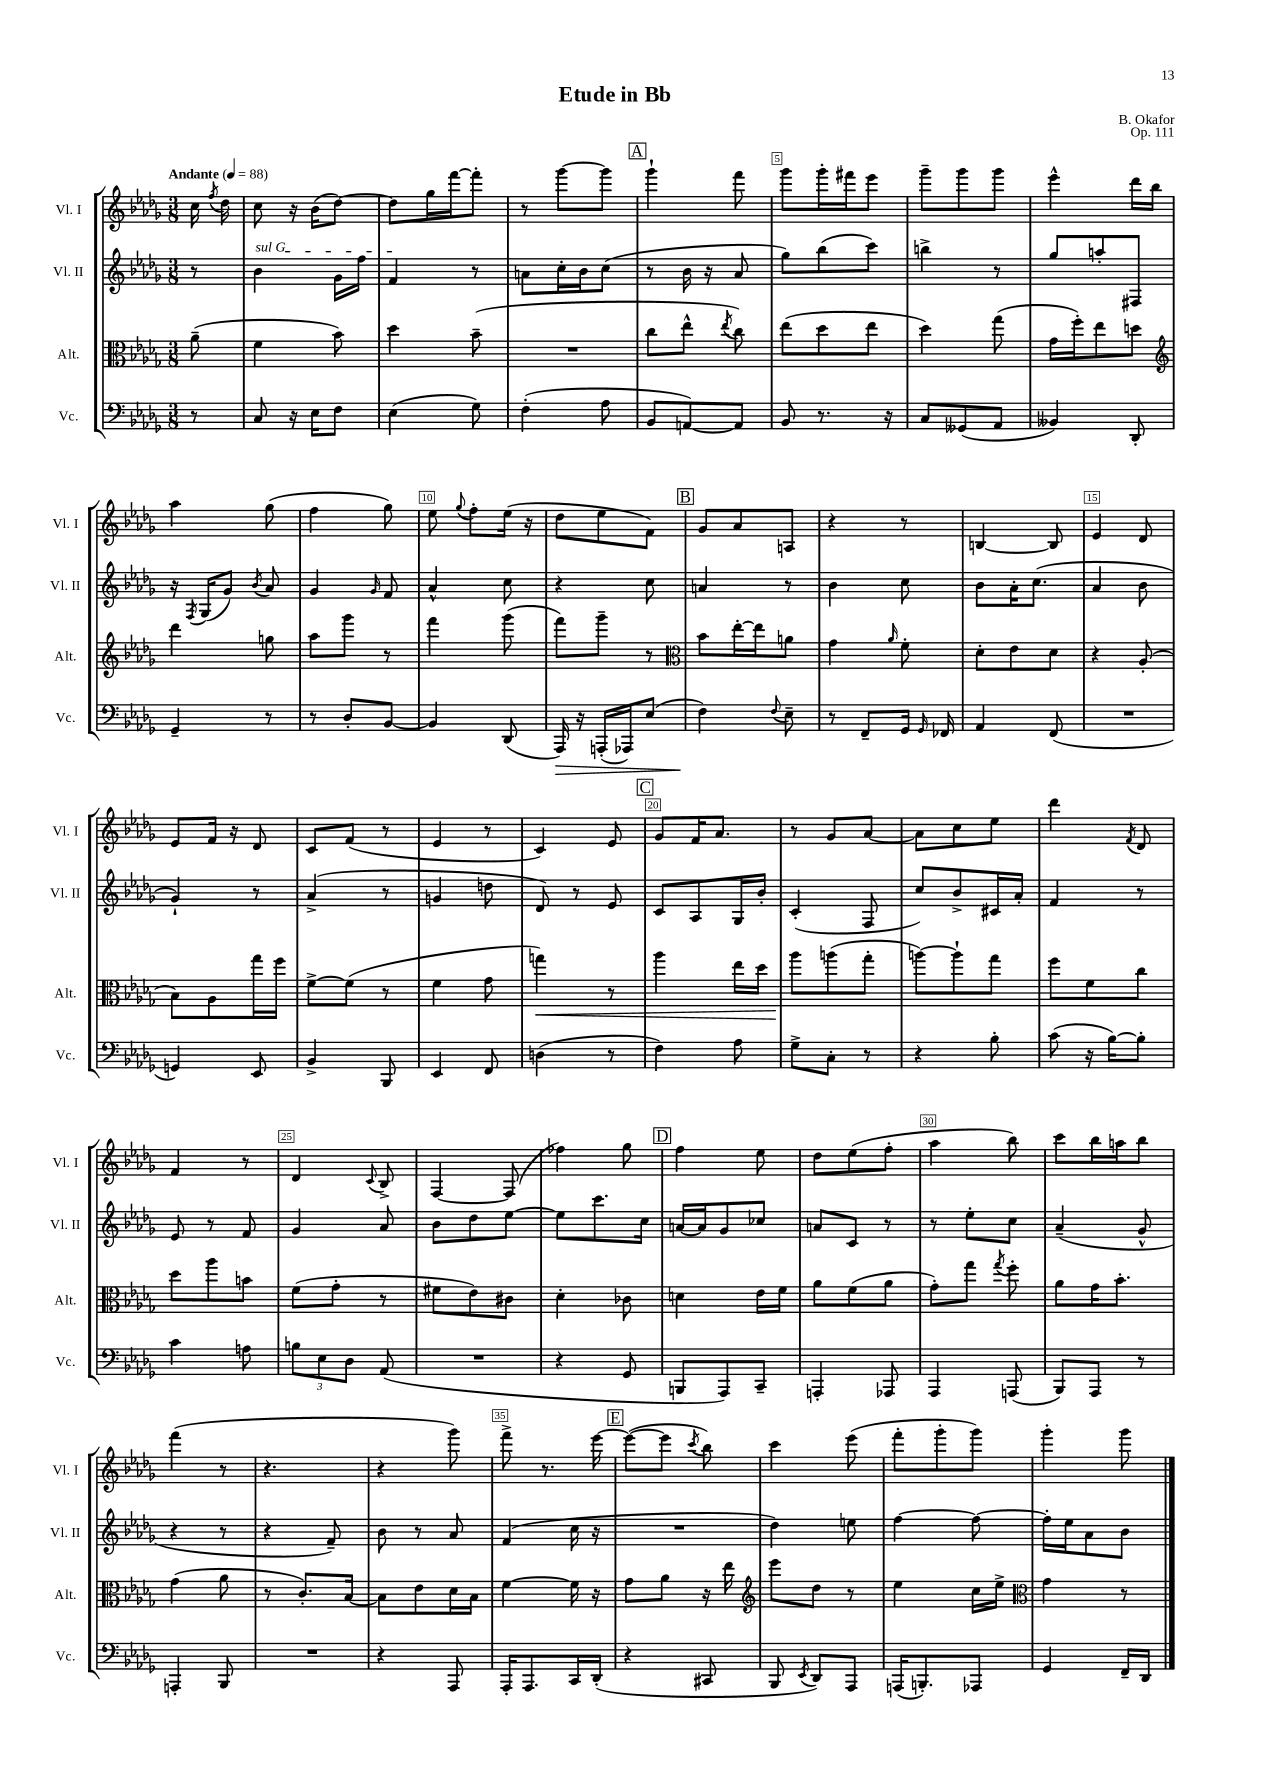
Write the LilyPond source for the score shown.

\header { title = "Etude in Bb" composer = "B. Okafor" opus = "Op. 111" }
<<
\new StaffGroup <<
\new Staff = "s0" \with { instrumentName = "Vl. I" shortInstrumentName = "Vl. I" } {
    \clef treble \key des \major \numericTimeSignature \time 3/8 \partial 8 \tempo "Andante" 4 = 88
    \autoBeamOff c''16 \acciaccatura { f''8 } des''16 |
    c''8 r16 bes'16[( des''8]~) |
    des''8[ ges''16 f'''16~ f'''8]-. |
    r8 ges'''8[~ ges'''8] |
    \mark \markup { \box "A" } ges'''4-! f'''8 |
    ges'''8[ ges'''16-. fis'''16 ees'''8] |
    ges'''8[-- ges'''8 ges'''8] |
    ees'''4-^ des'''16[ bes''16] |
    aes''4 ges''8( |
    f''4 ges''8) |
    ees''8 \appoggiatura { ges''8 } f''8[-. ees''16]( r16 |
    des''8[ ees''8 f'8]) |
    \mark \markup { \box "B" } ges'8[ aes'8 a8] |
    r4 r8 |
    b4~ b8 |
    ees'4 des'8 |
    ees'8[ f'16] r16 des'8 |
    c'8[ f'8]( r8 |
    ees'4 r8 |
    c'4) ees'8 |
    \mark \markup { \box "C" } ges'8[ f'16 aes'8.] |
    r8 ges'8[ aes'8]~ |
    aes'8[ c''8 ees''8] |
    des'''4 \acciaccatura { f'8 } des'8 |
    f'4 r8 |
    des'4 \appoggiatura { c'8 } bes8-> |
    f4~ f8( |
    fes''4) ges''8 |
    \mark \markup { \box "D" } f''4 ees''8 |
    des''8[ ees''8( f''8]-. |
    aes''4 bes''8) |
    c'''8[ bes''16 a''16 bes''8] |
    f'''4( r8 |
    r4. |
    r4 ges'''8) |
    f'''8-> r8. ees'''16~ |
    \mark \markup { \box "E" } ees'''8[~( ees'''8] \acciaccatura { c'''8 } bes''8) |
    c'''4 ees'''8( |
    f'''8[-. ges'''8-. ges'''8]) |
    ges'''4-. ges'''8 \bar "|." |
}
\new Staff = "s1" \with { instrumentName = "Vl. II" shortInstrumentName = "Vl. II" } {
    \clef treble \key des \major \numericTimeSignature \time 3/8 \partial 8
    \autoBeamOff r8 |
    \once \override TextSpanner.bound-details.left.text = \markup { \italic "sul G" } bes'4\startTextSpan ges'16[ f''16] |
    f'4\stopTextSpan r8 |
    a'8[ c''16-. bes'16 c''8]( |
    \mark \markup { \box "A" } r8 bes'16 r16 aes'8 |
    ges''8[) bes''8( c'''8]) |
    b''4-> r8 |
    ges''8[ a''8-. fis8] |
    r16 \acciaccatura { f8 } ges16[( ges'8]) \acciaccatura { bes'8 } aes'8 |
    ges'4 \grace { ges'16 } f'8 |
    aes'4-^ c''8 |
    r4 c''8 |
    \mark \markup { \box "B" } a'4 r8 |
    bes'4 c''8 |
    bes'8[ aes'16-. c''8.]( |
    aes'4 bes'8 |
    ges'4-!) r8 |
    aes'4->( r8 |
    g'4 d''8 |
    des'8) r8 ees'8 |
    \mark \markup { \box "C" } c'8[ aes8 ges16 bes'16]-. |
    c'4-.( f8 |
    c''8[) bes'8-> cis'16 aes'16]-. |
    f'4 r8 |
    ees'8 r8 f'8 |
    ges'4 aes'8 |
    bes'8[ des''8 ees''8]~ |
    ees''8[ c'''8. c''16] |
    \mark \markup { \box "D" } a'16[~ a'16 ges'8 ces''8] |
    a'8[ c'8] r8 |
    r8 ees''8[-. c''8] |
    aes'4--( ges'8-^ |
    r4 r8 |
    r4 f'8--) |
    bes'8 r8 aes'8 |
    f'4( c''16 r16 |
    \mark \markup { \box "E" } R4. |
    des''4) e''8 |
    f''4~ f''8~ |
    f''16[-. ees''16 aes'8 bes'8] \bar "|." |
}
\new Staff = "s2" \with { instrumentName = "Alt." shortInstrumentName = "Alt." } {
    \clef alto \key des \major \numericTimeSignature \time 3/8 \partial 8
    \autoBeamOff aes'8--( |
    f'4 bes'8) |
    des''4 bes'8--( |
    R4. |
    \mark \markup { \box "A" } c''8[ ees''8]-^ \acciaccatura { ees''8 } c''8) |
    ees''8[( des''8 ees''8] |
    des''4) ges''8( |
    ges'16[ f''16-.) ees''8 d''8] |
    \clef treble des'''4 g''8 |
    aes''8[ ges'''8] r8 |
    f'''4 ges'''8( |
    f'''8[) ges'''8]-- r8 |
    \mark \markup { \box "B" } \clef alto bes'8[ ees''16~-. ees''16 a'8] |
    ges'4 \grace { aes'16 } f'8-. |
    des'8[-. ees'8 des'8] |
    r4 aes8-.( |
    bes8[) aes8 ges''16 f''16] |
    f'8[~-> f'8]( r8 |
    f'4 ges'8 |
    g''4\<) r8 |
    \mark \markup { \box "C" } aes''4 ees''16[ des''16] |
    aes''8[\! a''8( ges''8]-. |
    a''8[~) a''8-! ges''8] |
    f''8[ f'8 c''8] |
    des''8[ aes''8 b'8] |
    f'8[( ges'8]-. r8 |
    fis'8[ ees'8) cis'8] |
    des'4-. ces'8 |
    \mark \markup { \box "D" } d'4 ees'16[ f'16] |
    aes'8[ f'8( aes'8] |
    ges'8[-.) ges''8] \acciaccatura { ges''8 } f''8-. |
    aes'8[ ges'16 bes'8.]-. |
    ges'4( aes'8 |
    r8 c'8.[-.) bes16]~ |
    bes8[ ees'8 des'16 bes16] |
    f'4~ f'16 r16 |
    \mark \markup { \box "E" } ges'8[ aes'8] r16 ees''16 |
    \clef treble ees'''8[ des''8] r8 |
    ees''4 c''16[ ees''16]-> |
    \clef alto ges'4 r8 \bar "|." |
}
\new Staff = "s3" \with { instrumentName = "Vc." shortInstrumentName = "Vc." } {
    \clef bass \key des \major \numericTimeSignature \time 3/8 \partial 8
    \autoBeamOff r8 |
    c8 r16 ees16[ f8] |
    ees4( ges8) |
    f4-.( aes8 |
    \mark \markup { \box "A" } bes,8[ a,8~) a,8] |
    bes,8 r8. r16 |
    c8[ geses,8( aes,8] |
    beses,4) des,8-. |
    ges,4-- r8 |
    r8 des8[-. bes,8]~ |
    bes,4 des,8( |
    aes,,16\>) r16 a,,16[-.( aes,,16) ees8]( |
    \mark \markup { \box "B" } f4\!) \appoggiatura { f8 } ees8-- |
    r8 f,8[-- ges,16] \grace { ges,16 } fes,16 |
    aes,4 f,8( |
    R4. |
    g,4) ees,8 |
    bes,4-> bes,,8 |
    ees,4 f,8 |
    d4( r8 |
    \mark \markup { \box "C" } f4) aes8 |
    ges8[-> c8]-. r8 |
    r4 bes8-. |
    c'8( r16 bes16[~) bes8]-. |
    c'4 a8 |
    \tuplet 3/2 { b8[ ees8 des8] } aes,8( |
    R4. |
    r4 ges,8 |
    \mark \markup { \box "D" } b,,8[ aes,,8) c,8]-- |
    a,,4-. aes,,8 |
    aes,,4 a,,8( |
    bes,,8[) aes,,8] r8 |
    a,,4-. bes,,8 |
    R4. |
    r4 aes,,8 |
    aes,,16[-. aes,,8. c,16 des,16]-.( |
    \mark \markup { \box "E" } r4 cis,8 |
    bes,,8 \acciaccatura { ees,8 } des,8[) aes,,8] |
    a,,16[( b,,8.-.) aes,,8] |
    ges,4 f,16[-- des,16] \bar "|." |
}
>>
>>
\layout { \context { \Score \override BarNumber.break-visibility = ##(#f #t #t) barNumberVisibility = #(every-nth-bar-number-visible 5) \override BarNumber.stencil = #(make-stencil-boxer 0.1 0.3 ly:text-interface::print) } }
